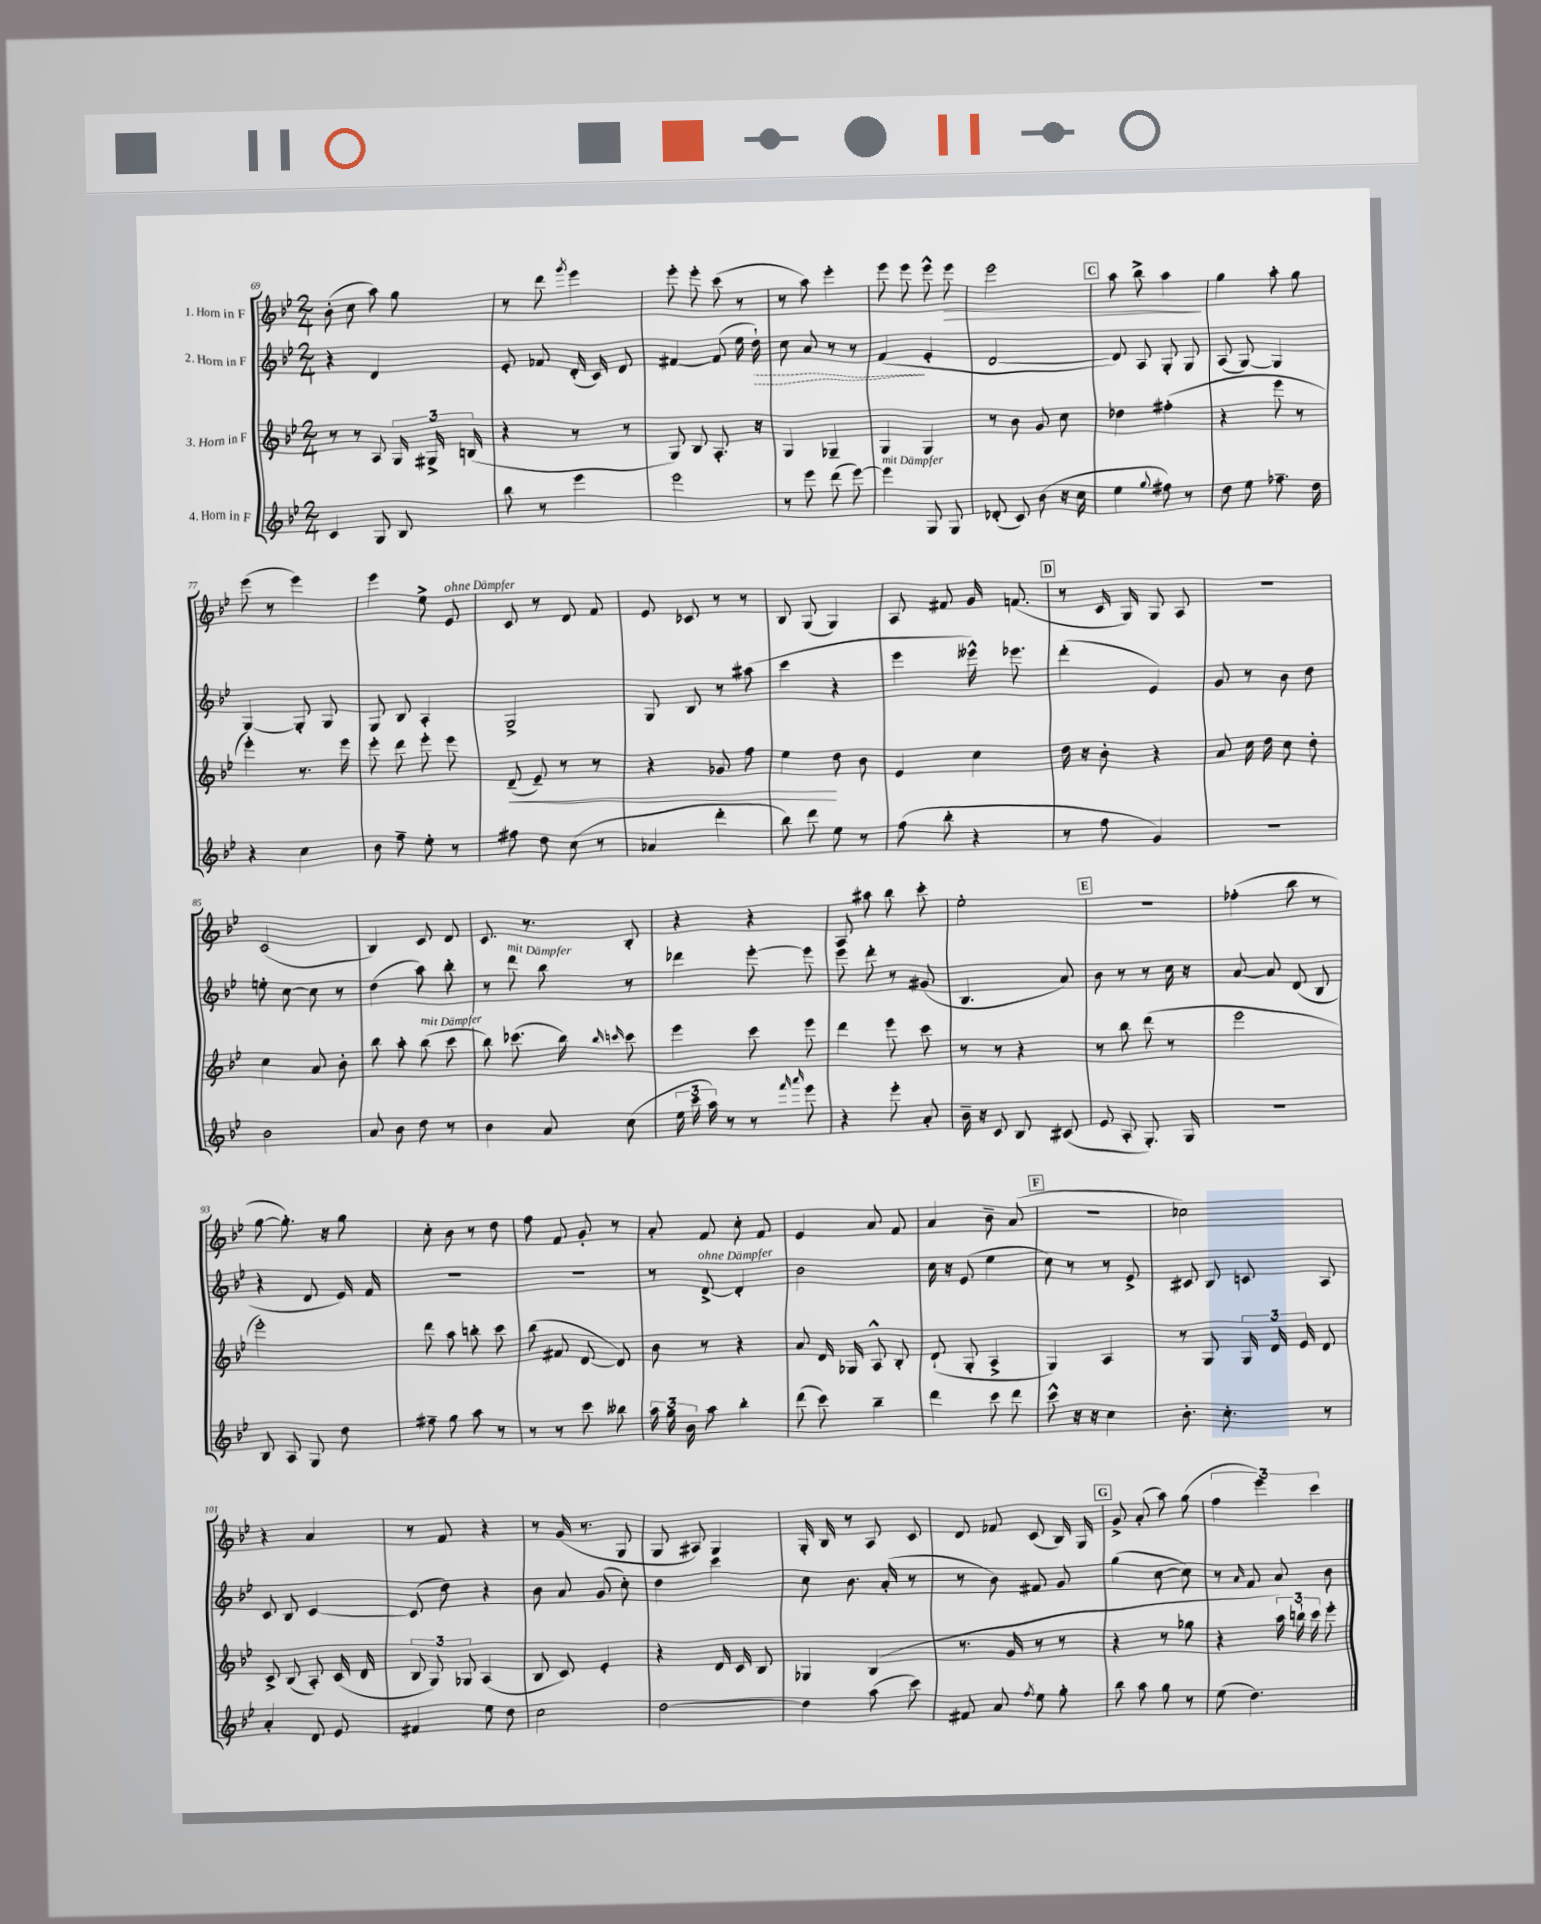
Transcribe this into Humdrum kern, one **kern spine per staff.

**kern	**kern	**kern	**kern
*staff4	*staff3	*staff2	*staff1
*clefG2	*clefG2	*clefG2	*clefG2
*k[b-e-]	*k[b-e-]	*k[b-e-]	*k[b-e-]
*M2/4	*M2/4	*M2/4	*M2/4
4c	8r	4r	(8b-'
.	8r	.	8cc
8G	8A	4d	8aa)
8B-	24G	.	8gg
.	24G#^	.	.
.	(24B	.	.
=	=	=	=
8bb-	4r	8e-'	8r
8r	.	8f-	8ddd
.	.	.	8qggg
4eee-	8r	(16d'	4eee-
.	.	16c)	.
.	8r	8d	.
=	=	=	=
2eee-	8G)	[4f#	8eee-'
.	8B-	.	8eee-'
.	8.A'	(8f#]	(8ccc
.	.	16ee-	8r
.	16r	16dd`)	.
=	=	=	=
8r	4G	8cc	8r
8eee-	.	8a	8aa)
(8ddd	4G-~	8r	4eee-'
[8eee-)	.	8r	.
=	=	=	=
4eee-]	4G	(4f	8eee-
.	.	.	8eee-
8G	4G	4e-'	8eee-^^
8G	.	.	8eee-
=	=	=	=
(8d-'	8r	[2d	2eee-
8c)	8b-	.	.
(8b-	8g	.	.
16r	8cc	.	.
16cc	.	.	.
=	=	=	=
4ee-	4dd-	8d])	8aa
.	.	8A	8bb-^
8qqgg	.	.	.
8ff#)	(4ff#'	8G'	4aa
8r	.	8G	.
=	=	=	=
8dd	4r	(8A	4gg
8ee-	.	[8G)	.
8.ff-~	8eee-	4G]	8aa'
.	8r	.	8gg
16dd	.	.	.
=	=	=	=
4r	4eee-')	[4G	(8eee-
.	.	.	8r
4cc	8.r	8G']	4eee-)
.	.	8G	.
.	16eee-	.	.
=	=	=	=
8b-	8eee-'	8G	4eee-
8ff~	8ddd	8B-	.
8ee-'	8eee-'	4A'	8ee-^
8r	8eee-	.	8e-
=	=	=	=
8ff#	(8d~	2G^	8c
8dd	8e-~)	.	8r
(8cc	8r	.	8d
8r	8r	.	8f
=	=	=	=
4a-	4r	8G	8e-
.	.	8B-	8c-
4ddd'	8g-	8r	8r
.	8ff	(8aa#	8r
=	=	=	=
8bb-)	4ee-	4ccc	8B-
8ddd	.	.	(8G
8ee-	8dd	4r	4G)
8r	8b-	.	.
=	=	=	=
(8ff	4e-	4eee-	8A
8bb-'	.	.	8f#
4r	4cc	16eee--^^)	16g
.	.	8.eee-	(8.f
=	=	=	=
8r	16dd	(4ddd'	8r
.	16r	.	.
8ff	8b-'	.	16c
.	.	.	16G)
4g)	4r	4e-)	8G
.	.	.	8A
=	=	=	=
2r	8a	8g	2r
.	16cc	8r	.
.	16dd	.	.
.	8cc	8b-	.
.	8dd'	8dd	.
=	=	=	=
2b-	4cc	8ee'	(2c
.	.	[8cc	.
.	8a	8cc]	.
.	8b-'	8r	.
=	=	=	=
8a	8bb-	(4dd	4B-)
8b-	8aa'	.	.
8dd	(8bb-	8aa)	8c
8r	8ccc	8bb-'	8d
=	=	=	=
4b-	8bb-)	8r	8.c
.	(8.ccc-	8ddd	.
.	.	.	8.r
8a	.	8bb-	.
.	16bb-)	.	.
.	16qqbb-	.	.
.	16qqccc	.	.
(8cc	8ccc	8r	8B-'
=	=	=	=
24ee-	4eee-	4ddd-	4r
24ccc	.	.	.
24aa)	.	.	.
8r	.	.	.
8r	8ccc	[8eee-'	4r
16qqfff	.	.	.
16qqaaa	.	.	.
8eee-	8eee-	8eee-]	.
=	=	=	=
4r	4ddd	8eee-	8A
.	.	8ddd'	8aa#
8eee-'	8eee-	8r	8bb-
8a'	8ccc	(8g#	8ccc'
=	=	=	=
16b-~	8r	4.B-	2ee-'
16r	.	.	.
8c	8r	.	.
8B-	4r	.	.
(8c#	.	8a)	.
=	=	=	=
8e-	8r	8b-	2r
8A'	8bb-	8r	.
8.G')	(8ddd	8r	.
.	8r	16cc	.
16G	.	16r	.
=	=	=	=
2r	2eee-	[8a	(4ff-'
.	.	8a]	.
.	.	(8d	8bb-
.	.	8B-	8r
=	=	=	=
8B-	2eee-')	4r	[8gg
8A	.	.	8.gg'])
8G	.	8d	.
.	.	.	16r
8dd	.	16e-)	8gg
.	.	16f	.
=	=	=	=
8ff#~	8ddd	2r	8cc'
8gg	8aa	.	8b-
8aa	8bb'	.	8r
8r	8ccc	.	8dd
=	=	=	=
8r	(8bb-	2r	8ff
8r	8f#	.	8f
8ccc	[8d	.	8g'
8bb--	8d])	.	8r
=	=	=	=
24aa	8b-	8r	8a'
24gg	.	.	.
24b-	.	.	.
8aa	8r	[8d^	8f
4bb-'	4r	4d']	8cc'
.	.	.	8f
=	=	=	=
(8ddd	8a	2b-	4e-
8ccc)	16d	.	.
.	16G-	.	.
4bb-~	8A^^	.	8a
.	8B-'	.	8f
=	=	=	=
4ddd	(8d`	16cc	4a
.	.	16r	.
.	8G'	(8e-	.
8ccc	4A^	4ee-	8b-~
8ddd	.	.	(8a
=	=	=	=
8ccc^^	4G)	8cc)	2r
16r	.	8r	.
16r	.	.	.
4cc	4A	8r	.
.	.	8e-^	.
=	=	=	=
8.b-'	8r	8c#	2cc-)
.	8G	8B-	.
8.cc'	.	.	.
.	24G	8c	.
.	24d	.	.
.	24e-	.	.
8r	8d	8A	.
=	=	=	=
4a'	8c^	8c	4r
.	(8B-	8B-	.
8d	8A')	[4c	4a
8e-	(16c	.	.
.	16d	.	.
=	=	=	=
4f#	12B-	(8c]	8r
.	12G)	.	.
.	.	8dd)	8f
.	12G-	.	.
8ee-	(4A	4r	4r
8dd	.	.	.
=	=	=	=
2cc	8B-	8b-	8r
.	8c)	8a	(16g
.	.	.	8.r
.	4e-'	(8g	.
.	.	8cc')	8G
=	=	=	=
[2dd	4r	4dd	8G
.	.	.	8A#)
.	16d	4ccc	4G
.	16c	.	.
.	8B-	.	.
=	=	=	=
4dd]	4G-	8cc	16G'
.	.	.	16B-
.	.	8.b-	8r
(8aa	(4B-	.	8A
.	.	(16a'	.
8ccc)	.	8r	8c
=	=	=	=
8f#	8.r	8r	8d
8a	.	8b-)	8f-
.	16g	.	.
8qff	.	.	.
8ee-	8r	8f#	(8c
8gg'	8r	8g	16B-)
.	.	.	16G
=	=	=	=
8bb-	4r	(4gg	8g^
8aa	.	.	(8a'
8gg	8r	[8cc	8aa)
8r	8gg-	8cc])	(8gg
=	=	=	=
(8ee-	4r	8r	6ff
.	.	16qqa	.
4.dd)	.	8f	.
.	.	.	6eee-)
.	24aa)	8a	.
.	24bb`	.	.
.	24ccc	.	6ccc
.	8eee-'	8b-	.
==	==	==	==
*-	*-	*-	*-
